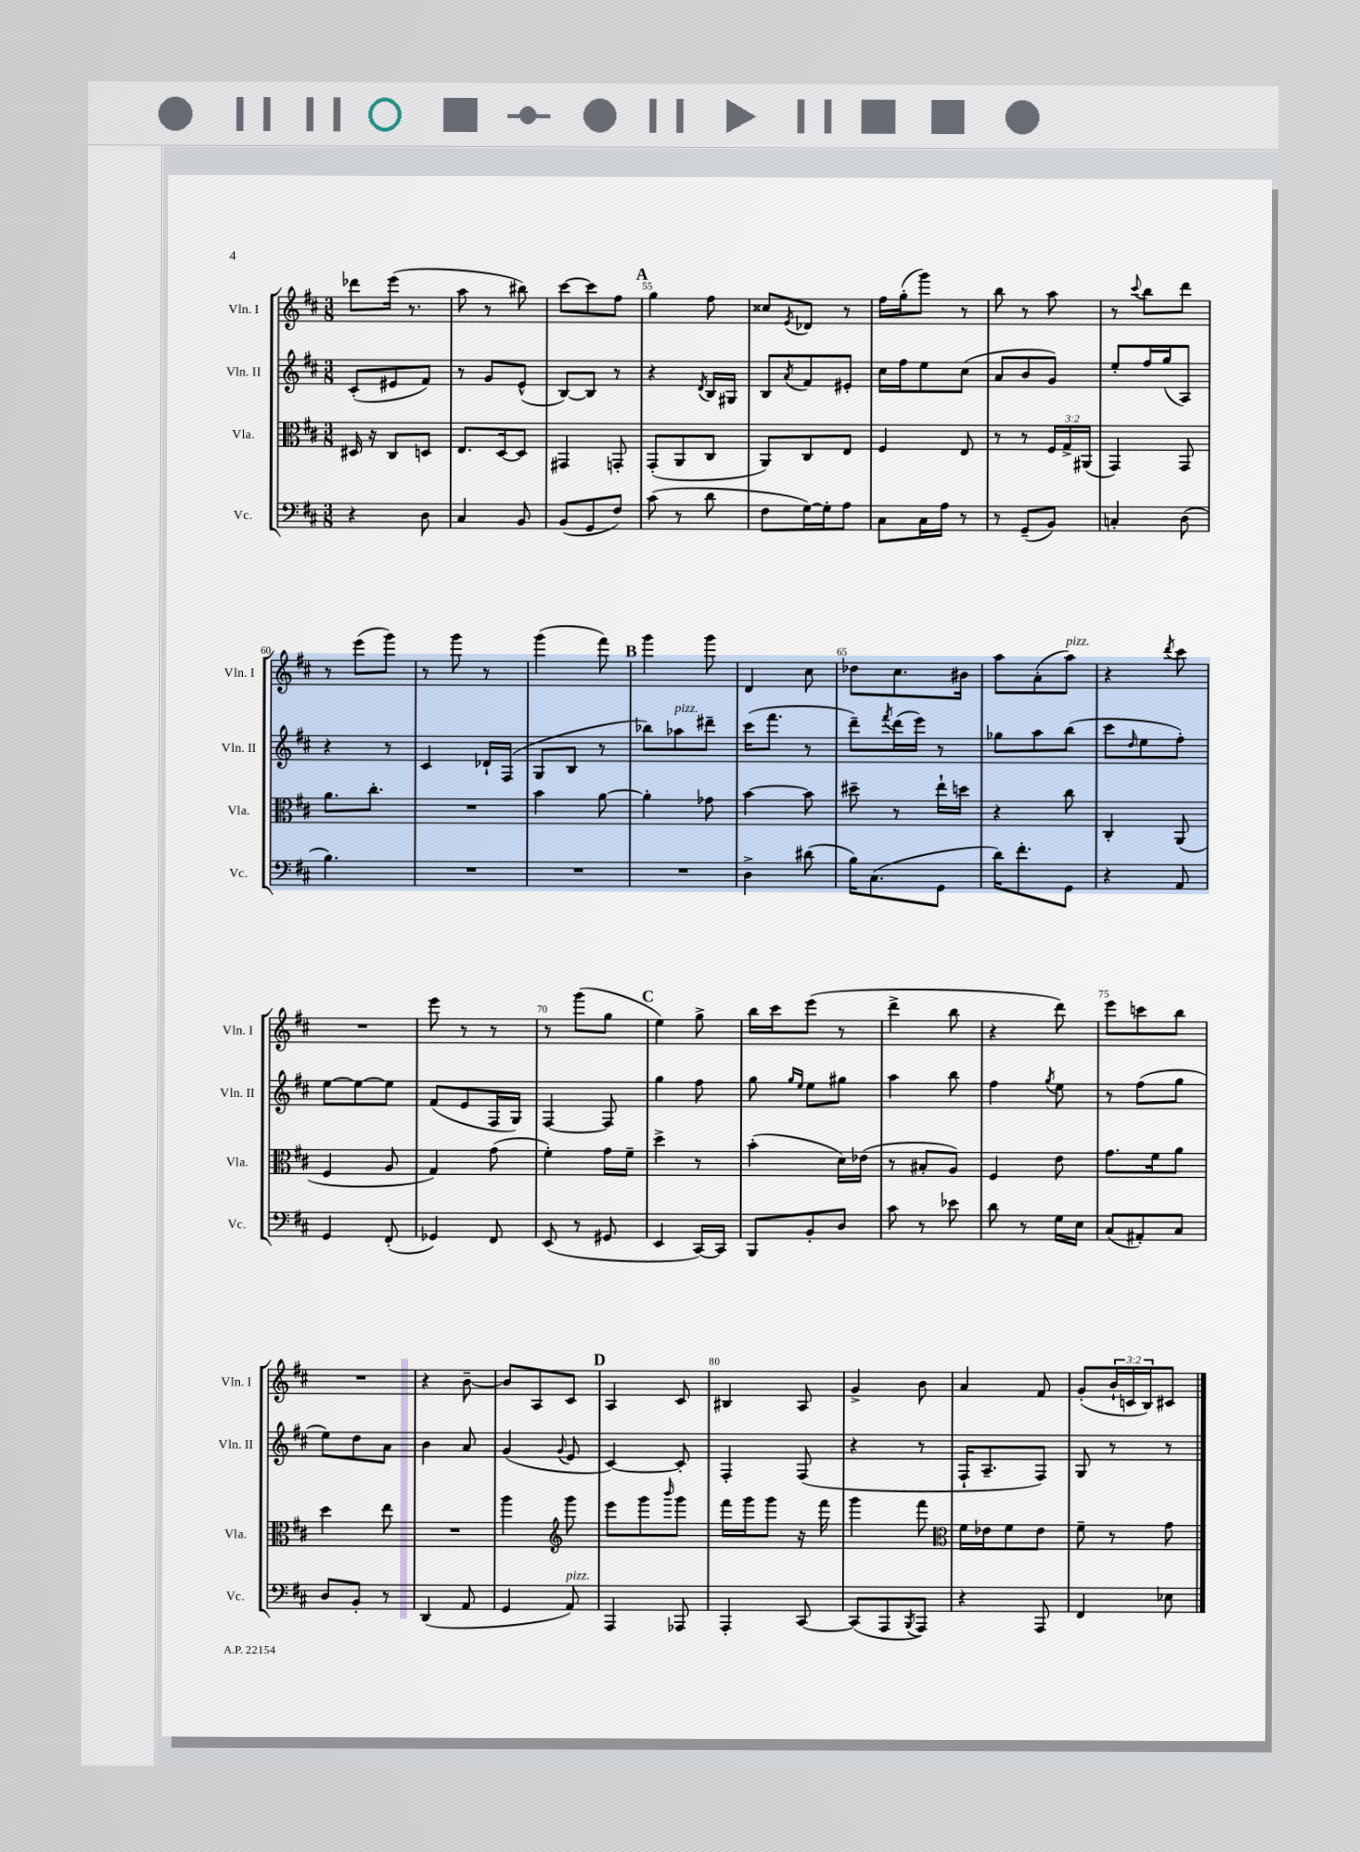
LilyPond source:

<<
\new StaffGroup <<
\new Staff = "s0" \with { instrumentName = "Vln. I" shortInstrumentName = "Vln. I" } {
    \clef treble \key d \major \numericTimeSignature \time 3/8 \override Staff.TupletNumber.text = #tuplet-number::calc-fraction-text
    des'''8 e'''16( r8. |
    a''8 r8 bis''8) |
    cis'''8~ cis'''8 fis''8 |
    \mark \markup { \bold "A" } g''4 fis''8 |
    cisis''8 \acciaccatura { e'8 } des'8 r8 |
    fis''16 g''16-.( g'''8) r8 |
    b''8 r8 a''8 |
    r8 \appoggiatura { cis'''8 } b''8 d'''8 |
    r8 e'''8( g'''8) |
    r8 g'''8 r8 |
    g'''4( fis'''8) |
    \mark \markup { \bold "B" } g'''4 g'''8 |
    d'4 cis''8 |
    des''8 cis''8. bis'16 |
    a''8 a'8-.( a''8^\markup { \italic "pizz." }) |
    r4 \acciaccatura { d'''8 } cis'''8 |
    R4. |
    e'''8 r8 r8 |
    r8 g'''8( g''8 |
    \mark \markup { \bold "C" } e''4) g''8-> |
    b''16 cis'''16 e'''8( r8 |
    d'''4-> b''8 |
    r4 d'''8) |
    e'''8 c'''8 b''8 |
    R4. |
    r4 b'8~-- |
    b'8 a8 cis'8 |
    \mark \markup { \bold "D" } a4 cis'8 |
    bis4 a8 |
    g'4-> b'8 |
    a'4 fis'8 |
    g'8-.( \tuplet 3/2 { b'16-! c'16 b16) } cis'8 \bar "|." |
}
\new Staff = "s1" \with { instrumentName = "Vln. II" shortInstrumentName = "Vln. II" } {
    \clef treble \key d \major \numericTimeSignature \time 3/8
    cis'8-.( eis'8 fis'8) |
    r8 g'8 e'8-^( |
    b8~) b8 r8 |
    \mark \markup { \bold "A" } r4 \acciaccatura { d'8 } b16 gis16 |
    b8 \acciaccatura { a'8 } fis'8 eis'8-. |
    cis''16 fis''16 e''8 cis''8( |
    a'8 b'8 g'8) |
    e''8-. fis''16 g''16( a8) |
    r4 r8 |
    cis'4 des'16-! fis16( |
    g8 b8 r8 |
    \mark \markup { \bold "B" } bes''8) aes''8^\markup { \italic "pizz." } dis'''8-- |
    cis'''16( fis'''8. r8 |
    d'''8--) \acciaccatura { fis'''8 } d'''16( e'''16) r8 |
    ges''8 a''8 b''8( |
    cis'''8 \grace { d''16 } e''8 fis''8-.) |
    e''8~ e''8~ e''8 |
    fis'8( e'8 fis16 g16) |
    fis4~ fis8 |
    \mark \markup { \bold "C" } g''4 fis''8 |
    g''8 \grace { g''16 e''16 } e''8 gis''8 |
    a''4 b''8 |
    fis''4 \acciaccatura { g''8 } e''8 |
    r8 fis''8( g''8 |
    e''8) d''8 a'8 |
    b'4 a'8 |
    g'4( \appoggiatura { g'8 } e'8 |
    \mark \markup { \bold "D" } cis'4~) cis'8-. |
    fis4-. fis8( |
    r4 r8 |
    fis16-! a8.-- fis8) |
    g8 r8 r8 \bar "|." |
}
\new Staff = "s2" \with { instrumentName = "Vla." shortInstrumentName = "Vla." } {
    \clef alto \key d \major \numericTimeSignature \time 3/8 \override Staff.TupletNumber.text = #tuplet-number::calc-fraction-text
    dis16 r16 cis8 d8 |
    e8. d16~ d8 |
    gis,4 g,8-. |
    \mark \markup { \bold "A" } g,8-.( a,8 cis8 |
    a,8) cis8 e8 |
    fis4 e8 |
    r8 r8 \tuplet 3/2 { fis16 g16-> ais,16( } |
    g,4) g,8 |
    a'8. cis''8.-. |
    R4. |
    b'4 a'8~ |
    \mark \markup { \bold "B" } a'4-. ges'8 |
    b'4~ b'8 |
    dis''8-- r8 e''16-! d''16 |
    r4 cis''8 |
    cis4-. a,8( |
    fis4 a8 |
    g4) g'8( |
    fis'4-.) g'16 fis'16-- |
    \mark \markup { \bold "C" } d''4-> r8 |
    b'4-.( d'16) ees'16( |
    r8 bis8-. a8) |
    fis4 e'8 |
    g'8. fis'16 a'8 |
    d''4 e''8 |
    R4. |
    a''4 \clef treble g'''8 |
    \mark \markup { \bold "D" } e'''8 g'''8 \grace { b'''16 } g'''8 |
    fis'''16 g'''16 g'''8 r16 fis'''16 |
    g'''4 fis'''8 |
    \clef alto fis'16 ees'16 fis'8 ees'8 |
    fis'8-- r8 g'8 \bar "|." |
}
\new Staff = "s3" \with { instrumentName = "Vc." shortInstrumentName = "Vc." } {
    \clef bass \key d \major \numericTimeSignature \time 3/8
    r4 d8 |
    cis4 b,8 |
    b,8( g,8 fis8) |
    \mark \markup { \bold "A" } cis'8( r8 d'8 |
    fis8 g16~) g16-. a8 |
    cis8 cis16 a16 r8 |
    r8 g,8--( b,8) |
    c4-. d8( |
    b4.) |
    R4. |
    R4. |
    \mark \markup { \bold "B" } R4. |
    d4-> dis'8( |
    b16) cis8.( g,8 |
    d'16) fis'8.-. g,8 |
    r4 a,8 |
    g,4 fis,8-.( |
    ges,4) fis,8 |
    e,8( r8 gis,8 |
    \mark \markup { \bold "C" } e,4 cis,16~) cis,16 |
    b,,8 b,8-. d8 |
    cis'8 r8 ees'8 |
    d'8 r8 g16 e16 |
    cis8( ais,8-.) cis8 |
    d8 b,8-. r8 |
    d,4( a,8 |
    g,4 a,8^\markup { \italic "pizz." }) |
    \mark \markup { \bold "D" } a,,4 aes,,8 |
    a,,4-. cis,8~ |
    cis,8( a,,8 \acciaccatura { b,,8 } a,,8) |
    r4 a,,8 |
    fis,4 ees8 \bar "|." |
}
>>
>>
\layout { \context { \Score currentBarNumber = #52 \override BarNumber.break-visibility = ##(#f #t #t) barNumberVisibility = #(every-nth-bar-number-visible 5) } }
